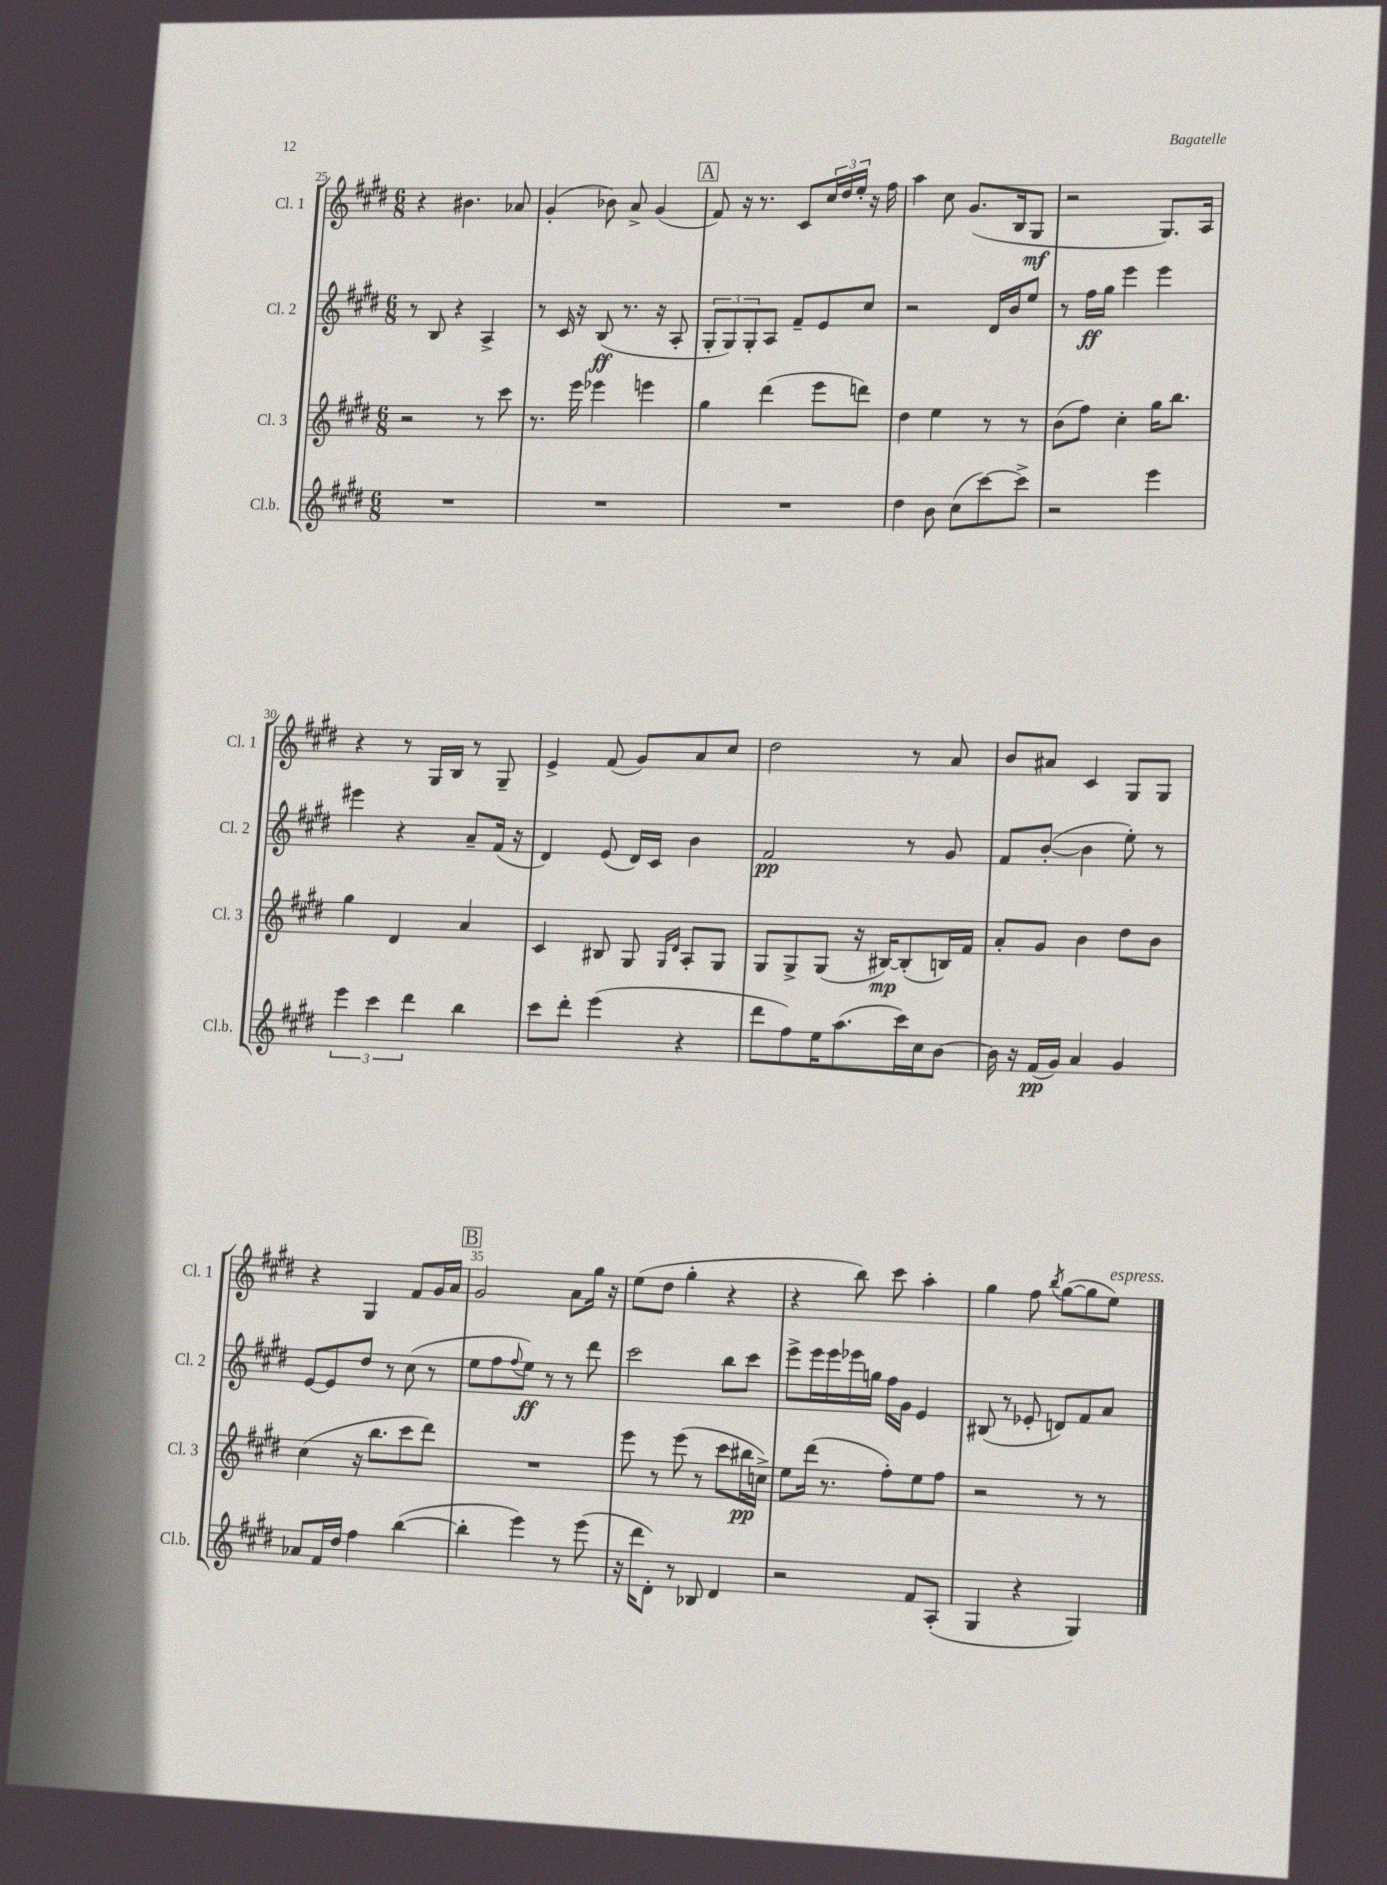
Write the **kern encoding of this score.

**kern	**dynam	**kern	**dynam	**kern	**dynam	**kern	**dynam
*part4	*part4	*part3	*part3	*part2	*part2	*part1	*part1
*staff4	*staff4	*staff3	*staff3	*staff2	*staff2	*staff1	*staff1
*I"Cl.b.	*	*I"Cl. 3	*	*I"Cl. 2	*	*I"Cl. 1	*
*I'Cl.b.	*	*I'Cl. 3	*	*I'Cl. 2	*	*I'Cl. 1	*
*clefG2	*	*clefG2	*	*clefG2	*	*clefG2	*
*k[f#c#g#d#]	*	*k[f#c#g#d#]	*	*k[f#c#g#d#]	*	*k[f#c#g#d#]	*
*M6/8	*	*M6/8	*	*M6/8	*	*M6/8	*
=25	=25	=25	=25	=25	=25	=25	=25
2.r	.	2r	.	8r	.	4r	.
.	.	.	.	8B/	.	.	.
.	.	.	.	4r	.	4.b#X\	.
.	.	8r	.	4A^/	.	.	.
.	.	8ccc#\	.	.	.	8a-X/	.
=26	=26	=26	=26	=26	=26	=26	=26
2.r	.	8.r	.	8r	.	(4g#'/	.
.	.	.	.	16c#/	.	.	.
.	.	16eee\	.	16r	.	.	.
.	.	4eee-X\	.	(8B/	ff	8b-X\)	.
.	.	.	.	8.r	.	8a^/	.
.	.	4eeen\	.	.	.	(4g#/	.
.	.	.	.	16r	.	.	.
.	.	.	.	8A'/	.	.	.
!!LO:REH:place=s1:t=A
=27	=27	=27	=27	=27	=27	=27	=27
2.r	.	4gg#\	.	12G#'/L	.	8f#/)	.
.	.	.	.	12G#/)	.	.	.
.	.	.	.	.	.	16r	.
.	.	.	.	12G#'/	.	.	.
.	.	.	.	.	.	8.r	.
.	.	(4ddd#\	.	8A/J	.	.	.
.	.	.	.	8f#~/L	.	8c#/L	.
.	.	8eee\L	.	8e/	.	24cc#/L	.
.	.	.	.	.	.	24dd#/	.
.	.	.	.	.	.	24ee'/JJ	.
.	.	8dddn\J)	.	8cc#/J	.	16r	.
.	.	.	.	.	.	16ff#\	.
=28	=28	=28	=28	=28	=28	=28	=28
4dd#\	.	4dd#\	.	2r	.	4aa\	.
8b\	.	4ee\	.	.	.	8cc#\	.
(8cc#\L	.	.	.	.	.	(8.g#/L	.
[8ccc#\)	.	8r	.	16d#/LL	.	.	.
.	.	.	.	16b/J	.	16B/k	.
8ccc#^\J]	.	8r	.	8ee/J	.	8G#/J	mf
=29	=29	=29	=29	=29	=29	=29	=29
2r	.	(8b\L	.	8r	.	2r	.
.	.	8ff#\J)	.	16ff#\LL	ff	.	.
.	.	.	.	16gg#\JJ	.	.	.
.	.	4cc#'\	.	4eee\	.	.	.
4eee\	.	16gg#\KL	.	4eee\	.	8.G#/L)	.
.	.	8.bb\J	.	.	.	.	.
.	.	.	.	.	.	16A/Jk	.
!!LO:LB:g=z
=30	=30	=30	=30	=30	=30	=30	=30
6eee\	.	4gg#\	.	4eee#X\	.	4r	.
6ccc#\	.	.	.	.	.	.	.
.	.	4d#/	.	4r	.	8r	.
6ddd#\	.	.	.	.	.	.	.
.	.	.	.	.	.	16G#/LL	.
.	.	.	.	.	.	16B/JJ	.
4bb\	.	4a/	.	8a~/L	.	8r	.
.	.	.	.	(16f#/Jk	.	8G#~/	.
.	.	.	.	16r	.	.	.
=31	=31	=31	=31	=31	=31	=31	=31
8ccc#\L	.	4c#/	.	4d#/)	.	4e^/	.
8ddd#'\J	.	.	.	.	.	.	.
(4eee\	.	8B#X/	.	(8e/	.	(8f#/	.
.	.	8G#/	.	16d#/LL)	.	8g#/L)	.
.	.	.	.	16c#/JJ	.	.	.
.	.	16qqG#/LL	.	.	.	.	.
.	.	16qqd#/JJ	.	.	.	.	.
4r	.	8A'/L	.	4b\	.	8a/	.
.	.	8G#/J	.	.	.	8cc#/J	.
=32	=32	=32	=32	=32	=32	=32	=32
8ddd#\L	.	8G#/L	.	2f#/	pp	2dd#\	.
8ff#\)	.	8G#^/	.	.	.	.	.
16ee\K	.	(8G#/J	.	.	.	.	.
(8.aa\	.	.	.	.	.	.	.
.	.	16r	.	.	.	.	.
.	.	[16B#X/KL)	mp	.	.	.	.
16ccc#\L)	.	(8B#'/]	.	8r	.	8r	.
16cc#\J	.	.	.	.	.	.	.
[8b\J	.	16Bn/L)	.	8g#/	.	8a/	.
.	.	16f#/JJ	.	.	.	.	.
=33	=33	=33	=33	=33	=33	=33	=33
16b\]	.	8a'/L	.	8f#/L	.	8b/L	.
16r	.	.	.	.	.	.	.
(16f#/LL	pp	8g#/J	.	([8b'/J	.	8a#X/J	.
16g#/JJ)	.	.	.	.	.	.	.
4a/	.	4b\	.	4b\]	.	4c#/	.
4g#/	.	8dd#\L	.	8ee'\)	.	8G#/L	.
.	.	8b\J	.	8r	.	8G#/J	.
!!LO:LB:g=z
=34	=34	=34	=34	=34	=34	=34	=34
8a-X/L	.	(4cc#\	.	[8e/L	.	4r	.
16f#/L	.	.	.	8e/]	.	.	.
16dd#/JJ	.	.	.	.	.	.	.
4ff#\	.	16r	.	8dd#/J	.	4G#/	.
.	.	8.bb\L	.	.	.	.	.
.	.	.	.	8r	.	.	.
([4bb\	.	8ccc#\	.	(8cc#\	.	8f#/L	.
.	.	8ddd#\J)	.	8r	.	16g#/L	.
.	.	.	.	.	.	16a/JJ	.
!!LO:REH:place=s1:t=B
=35	=35	=35	=35	=35	=35	=35	=35
4bb'\]	.	2.r	.	8ee\L	.	2g#/	.
.	.	.	.	8ff#\	.	.	.
.	.	.	.	8qqff#/	.	.	.
4eee\)	.	.	.	8ee\J)	ff	.	.
.	.	.	.	8r	.	.	.
8r	.	.	.	8r	.	8a\L	.
(8eee\	.	.	.	8ddd#\	.	16gg#\Jk	.
.	.	.	.	.	.	16r	.
=36	=36	=36	=36	=36	=36	=36	=36
16r	.	8eee\	.	2ccc#\	.	(8ee\L	.
16ddd#\KL	.	.	.	.	.	.	.
8d#'\J)	.	8r	.	.	.	8dd#\J	.
8r	.	(8eee\	.	.	.	4gg#'\	.
8B-X/	.	8r	.	.	.	.	.
4d#/	.	8ccc#\L	.	8bb\L	.	4r	.
.	.	16bb#X\L	pp	8ccc#\J	.	.	.
.	.	16ccn^\JJ)	.	.	.	.	.
=37	=37	=37	=37	=37	=37	=37	=37
2r	.	8ee\L	.	8eee^\L	.	4r	.
.	.	(16ddd#\Jk	.	16eee\L	.	.	.
.	.	8.r	.	16eee\	.	.	.
.	.	.	.	16eee-X\	.	8bb\)	.
.	.	.	.	16ggn\JJ	.	.	.
.	.	8ff#'\L)	.	16ff#\LL	.	8ccc#\	.
.	.	.	.	16g#\JJ	.	.	.
8f#/L	.	8ee\	.	4e/	.	4aa'\	.
(8A'/J	.	8ff#\J	.	.	.	.	.
=38	=38	=38	=38	=38	=38	=38	=38
4G#/	.	2r	.	(8B#X/	.	4gg#\	.
.	.	.	.	8r	.	.	.
4r	.	.	.	8e-X'/	.	8ff#\	.
.	.	.	.	.	.	8qbb/	.
.	.	.	.	8dn/L)	.	([8gg#\L	.
4G#/)	.	8r	.	8f#/	.	8gg#\]	.
!	!	!	!	!	!	!LO:TX:a:i:t=espress.	!
.	.	8r	.	8a/J	.	8ee\J)	.
==	==	==	==	==	==	==	==
*-	*-	*-	*-	*-	*-	*-	*-
